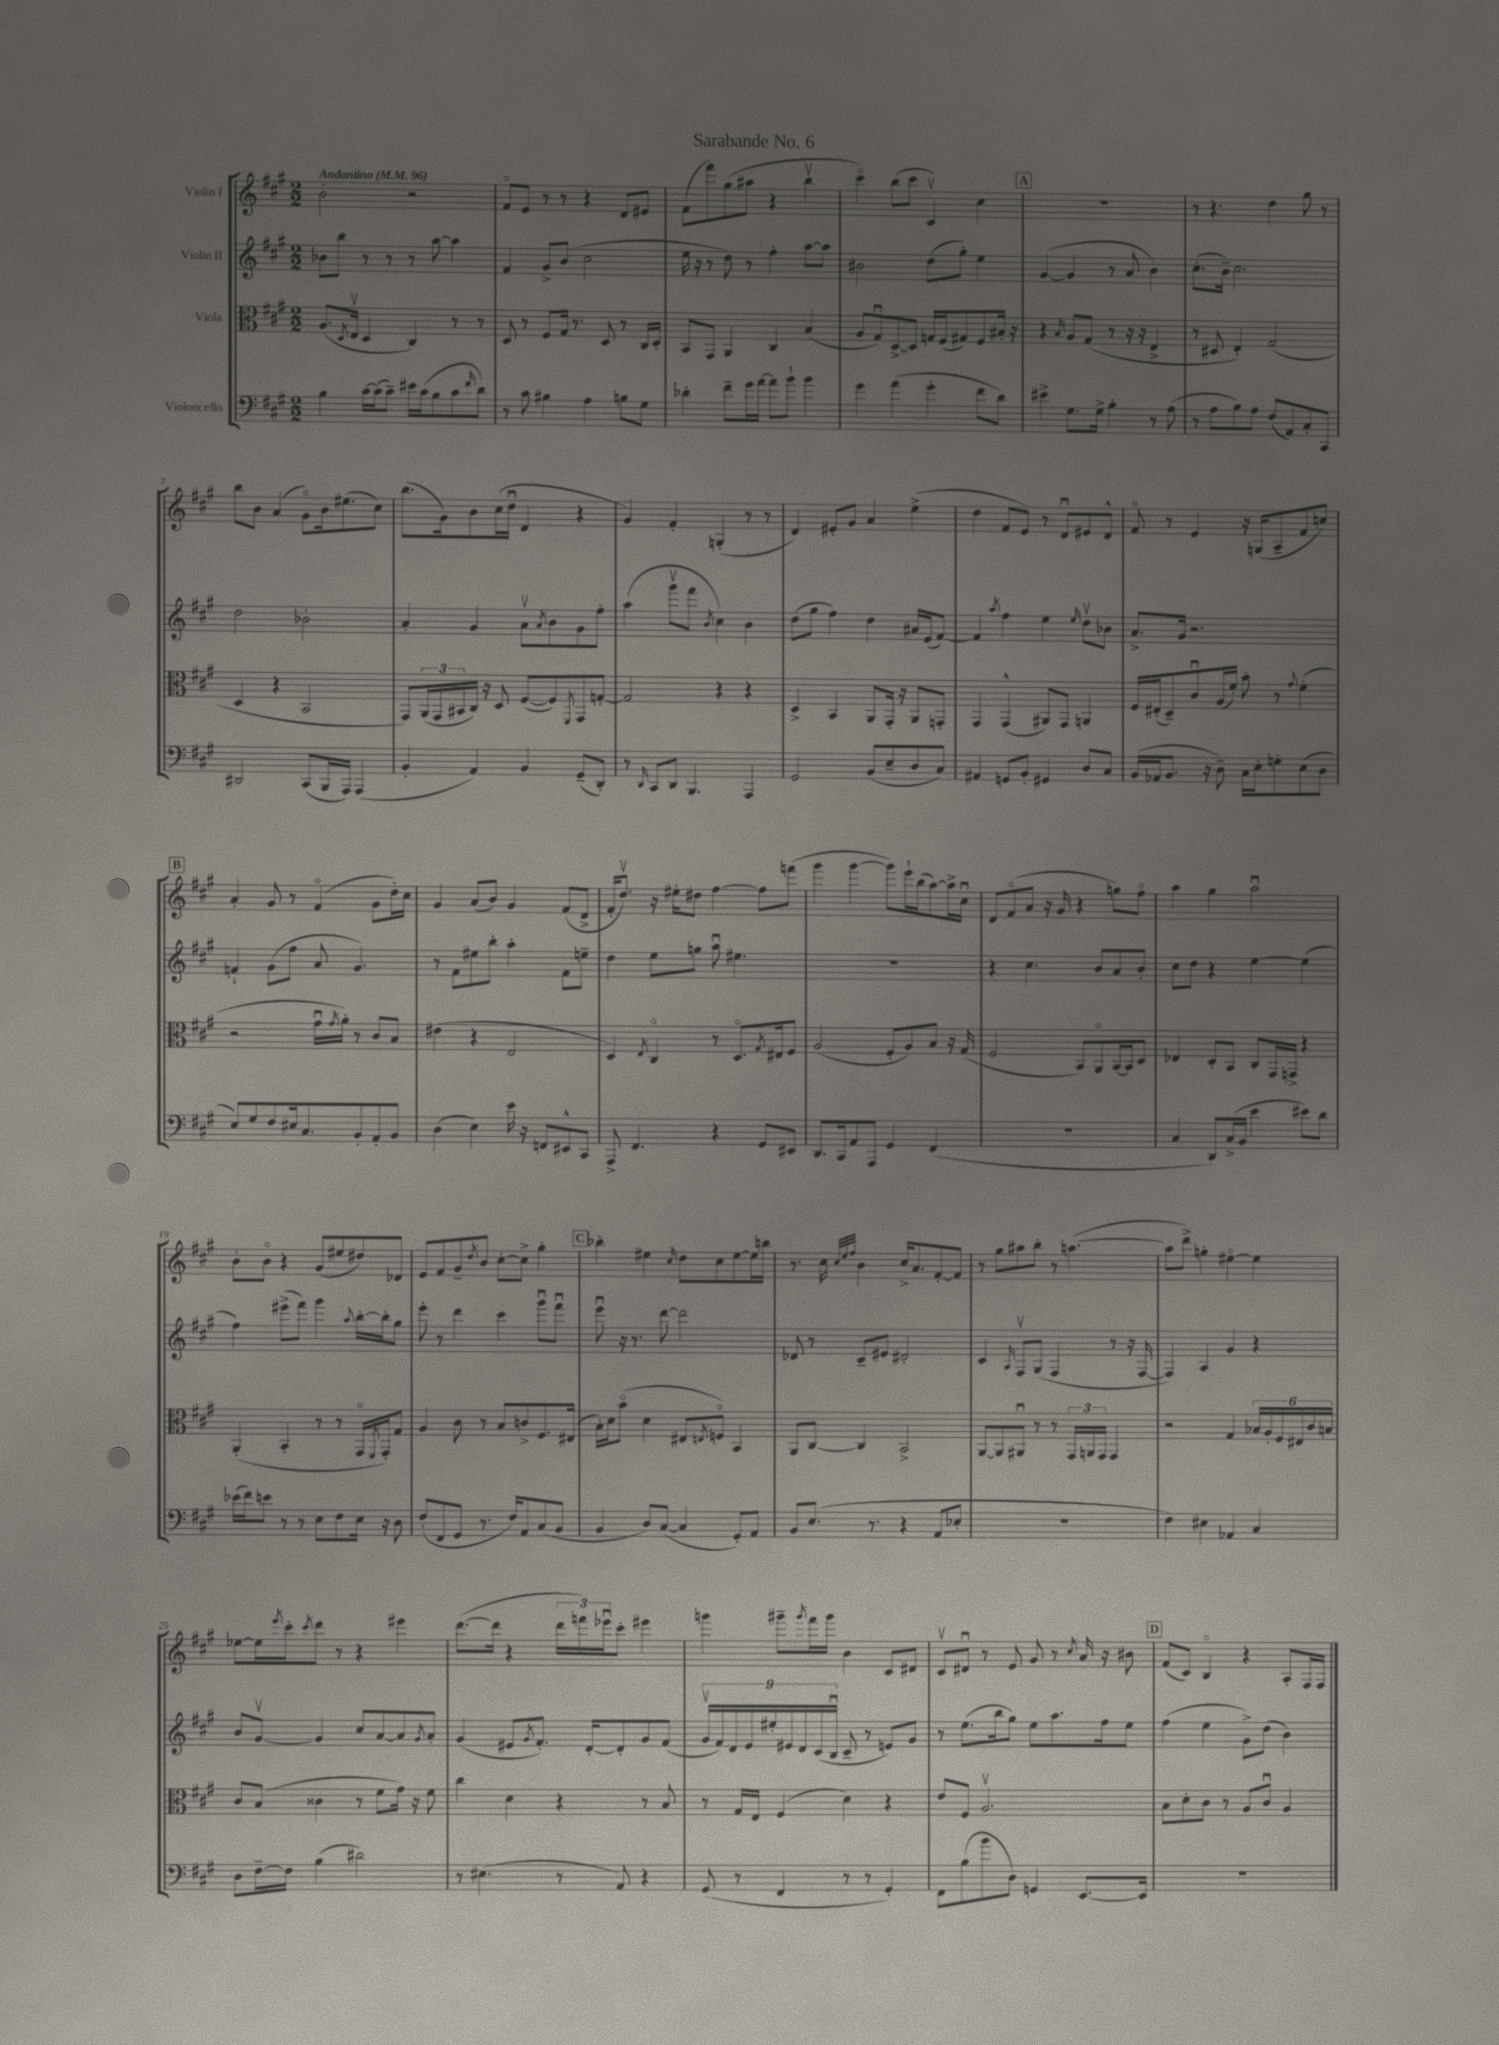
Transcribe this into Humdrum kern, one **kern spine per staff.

**kern	**kern	**kern	**kern
*part4	*part3	*part2	*part1
*staff4	*staff3	*staff2	*staff1
*I"Violoncello	*I"Viola	*I"Violin II	*I"Violin I
*clefF4	*clefC3	*clefG2	*clefG2
*k[f#c#g#]	*k[f#c#g#]	*k[f#c#g#]	*k[f#c#g#]
*M2/2	*M2/2	*M2/2	*M2/2
*MM96	*MM96	*MM96	*MM96
=1	=1	=1	=1
!	!	!	!LO:TX:a:B:t=Andantino
4B\	(8.A/L	8b-X\L	2b'\
.	.	8bb\J	.
.	8qD/	.	.
.	16Ev/Jk	.	.
[16c#\LL	4D/	8r	.
(16c#\J]	.	.	.
8c#~\J)	.	8r	.
16e#X\LL	4C#/)	8r	2r
(16c#\J	.	.	.
8B\	.	[8aa\	.
8c#\	8r	4aa\]	.
16qqf#/	.	.	.
8d\J)	8r	.	.
=2	=2	=2	=2
8r	8D/	4f#/	8f#/L
8c#\	8r	.	8e/J
4B#X\	8F#/L	8g#^/L	8r
.	16G#/Jk	(8b/J	8r
.	8.r	.	.
4A\	.	2cc#\	4r
.	8D/	.	.
8Bn\L	8r	.	8d/L
8G#\J	16C#/LL	.	8e#X/J
.	16D'/JJ	.	.
=3	=3	=3	=3
4d-X'\	8BB/L	16ee\	(8f#\L
.	.	16r	.
.	8GG#/J	8r	8fff#\)
8f#~\L	4AA/	8dd\)	(8gg#\
16g#\L	.	8r	8aa#X\J
[16a\JJ	.	.	.
8a\L]	4C#/	4ff#'\	4r
8b`\J	.	.	.
4b\	(4B/	[8aa\L	4bbv\
.	.	8aa\J]	.
=4	=4	=4	=4
4g#\	8A/L	2b#X\	4ccc#\)
.	8G#u/)	.	.
(4a\	[8D^/	.	(8bb\L
.	8D/J]	.	8ccc#\J
4g#'\	16Gn/LL	(8dd\L	4c#v/)
.	(16F#/J	.	.
.	8G#X/)	8gg#'\J)	.
8f#\L	8F#/	4ee\	4cc#\
8d\J)	16B#X'/Jk	.	.
.	16r	.	.
!!LO:REH:place=s1:t=A
=5	=5	=5	=5
4e#X^\	4r	([4g#/	1r
.	16qqB/	.	.
8.G#\L	8A/L	4g#/]	.
.	(8G#/J	.	.
16G#^\Jk	.	.	.
4B'\	8r	8r	.
.	16r	8a/	.
.	16r	.	.
8r	4E^/	4b\)	.
(8A\	.	.	.
=6	=6	=6	=6
8r	8r	(8.cc#'\L	8r
8A\L	8D#X/	.	4.r
.	.	16b~\Jk)	.
8B\)	4E'/)	2.cc#\	.
8A\J	.	.	.
(8F#/L	(2G#/	.	4dd\
8AA/)	.	.	.
8C#'/	.	.	8gg#\
8CC#/J	.	.	8r
!!LO:LB:g=z
=7	=7	=7	=7
2DD#X/	4D/	2dd\	8bb\L
.	.	.	8b\J
.	4r	.	(4a/
(8CC#/L	2BB/	2b-X'\	8g#\L)
16BBB/L	.	.	16b\k
16AAA/JJ)	.	.	(8.ee#X\
(4AAA/	.	.	.
.	.	.	8cc#\J)
=8	=8	=8	=8
4BB'/	8GG#/L)	4a'/	(8.bb\L
.	(24AA/L	.	.
.	24GG#/	.	.
.	.	.	16g#\k)
.	24BB#X/	.	.
4AA/)	16C#/JJ)	4g#/	8b\
.	16r	.	.
.	8D/	.	(16cc#\L
.	.	.	16ddu\JJ
4BB/	([8F#/L	8av\L	4d/
.	.	8qa/	.
.	8F#/])	8b\	.
.	8qFF#/	.	.
(8GG#~/L	8GG#/	8g#\	4r
8DD'/J)	[8Gn'/J	8ff#'\J	.
=9	=9	=9	=9
8r	2G/]	(4aa\	4g#/)
16qqDD/	.	.	.
8CC#/L	.	.	.
8DD/J	.	8ggg#v\L	4f#'/
4.BBB/	.	8fff#\J	.
.	.	8qb/	.
.	4r	4cc#\)	(4Gn'/
4AAA/	4r	4b\	8r
.	.	.	8r
=10	=10	=10	=10
2GG#/	4D^/	(8dd\L	4d/)
.	.	8gg#\J	.
.	4BB/	4ff#\)	8e#X'/L
.	.	.	8g#/J
(8BB/L	8AA/L	4dd\	4a/
8E~/	16GG#'/Jk	.	.
.	16r	.	.
8D/	8AA/L	16a#X/LL	(4ee^\
.	.	(16e/J	.
8C#/J)	8GGn'/J	[8f#/J)	.
=11	=11	=11	=11
4AA#X/	4GG#/	4f#/]	4dd\
.	.	8qaa/	.
8GGn/L	(4GG#^^/	4ff#\	8f#/L
8BB'/J	.	.	8e/J)
4GG#X/	8AA#X/L)	4ee\	8r
.	8GG#/J	.	8du/L
.	.	16qqee/	.
8D/L	4AAn/	8ddv\L	8e#X/
8C#/J	.	8b-X\J	8d^^/J
=12	=12	=12	=12
(16BB/LL	16F#/LL	8.a^/L	8f#/
16AA-X/J	(16E#X'/J	.	.
8.BB/J	8D~/)	.	8r
.	.	16g#/Jk	.
.	8c#u/	2.r	4e/
16r	.	.	.
8D~\)	(16A/L	.	.
.	16f#'/JJ)	.	.
16C#\LL	8b'\	.	16r
16E'\J	.	.	(16Gn/KL
8Gn'\	8r	.	8A~/
.	8qqg#/	.	.
(8E\	(4f#'\	.	8f#/
8D\J	.	.	8ccn/J)
!!LO:LB:g=z
!!LO:REH:place=s1:t=B
=13	=13	=13	=13
8E/L)	2r	4fn`/	4a'/
8G#/	.	.	.
8F#/	.	(8g#\L	8g#/
16E#X/k	.	8ff#\J	8r
8.C#/	.	.	.
.	16g#u\LL	8a/	(4f#/
.	8qg#/	.	.
.	16a'\JJ)	.	.
8BB'/	8r	4.g#/)	.
8AA'/	8c#/L	.	8g#\L
8BB/J	8B/J	.	16dd'\L)
.	.	.	16cc#\JJ
=14	=14	=14	=14
(4D\	(4e#X\	8r	4g#/
.	.	8f#\L	.
4E\)	4r	8ee#X\	(8a/L
.	.	8bb'\J	8b/J)
16e\	2E/	4aa'\	4g#/
16r	.	.	.
8FFn/L	.	.	.
8EE#X^^/	.	8f#\L	(8f#/L
8CC#/J	.	8een~\J	8d^/J
=15	=15	=15	=15
8AAA^/	4D/)	4dd\	16f#'/KL
.	.	.	8.ddv/J)
4.FF#/	.	.	.
.	8qE/	.	.
.	4C#/	8ee\L	16r
.	.	.	16ee#X'\KL
.	.	8ggn\J	8dd#X\J
4r	8r	8aau\	[4ff#\
.	8.D/L	4.ee#X\	.
8GG#/L	.	.	8ff#\L]
.	8qG#/	.	.
.	16E#X/k	.	.
8EE#X/J	8F#/J	.	(8fffn\J
=16	=16	=16	=16
8.DD/L	(2A/	1r	4ggg#\
16CC#/k	.	.	.
8AA/	.	.	[4ggg#\
8AAA/J	.	.	.
4GG#/	8F#'/L	.	8ggg#\L])
.	8A/)	.	16eee`\L
.	.	.	(16bb\J
(4FF#/	8B/J	.	[8aa\)
.	16r	.	16aa^\L]
.	(16G#/	.	16cc#u\JJ
=17	=17	=17	=17
1r	2F#/	4r	8d/L
.	.	.	(8f#/
.	.	4.cc#\	8a/J
.	.	.	16r
.	.	.	16g#/
.	8BB/L)	.	4r
.	8AA/	8b/L	.
.	[16BB/L	8a/	8ggn\L)
.	16BB/J]	.	.
.	8D/J	8b'/J	8ff#\J
=18	=18	=18	=18
4C#/	4E-X/	8cc#\L	4aa\
.	.	8dd\J	.
8DD/L)	8D'/L	4r	4gg#\
(16C#^/L	8BB/J	.	.
16BB/JJ	.	.	.
4e\	8C#/L	[4ee\	2aau\
.	16GG#/L	.	.
.	16GGn^/JJ	.	.
8e#X\L)	4r	(4ee\]	.
8d\J	.	.	.
!!LO:LB:g=z
=19	=19	=19	=19
(16e-X\LL	(4AA'/	4ff#\)	8b'\L
16f#\J)	.	.	.
8en\J	.	.	8b\J
8r	4BB'/	(8eee#X^\L	4r
8r	.	8fff#\J)	.
8E\L	8r	4ggg#\	(8g#/L
8F#\	8r	.	8ee#X/
.	.	8qqaa/	.
16E\Jk	16GG#/LL	[16bb'\LL	8dd#X/)
.	8qFF#/	.	.
16r	16GG#'/J)	16bb'\J]	.
8D\	8G#/J	8gg#\J	8d-X/J
=20	=20	=20	=20
(8F#'/L	4A/	8eee'\	8e/L
8FF#/	.	8r	8f#/
8GG#/J	8c#\	4ddd\	8g#~/
.	.	.	8qdd/
8.r	8r	.	8b/J
.	8B/L	4ccc#\	[8cc#'\L
16F#/KL)	.	.	.
8AA/	8cn^/	.	8cc#^\J]
(8C#/	8.F#/	8ggg#u\L	4gg#'\
8BB/J	.	8fff#u\J	.
.	(16E#X/Jk	.	.
!!LO:REH:place=s1:t=C
=21	=21	=21	=21
4BB/	16B'\LL)	8eeeu\	4bb-X'\
.	16d\J	.	.
.	(8b\J	16r	.
.	.	8.r	.
8D/L)	4d\	.	4ee#X\
([8C#/J	.	[8ddd\	.
.	.	.	16qqcc#/
4C#/]	8E#X/L	2ddd\]	8dd\L
.	8qEn/	.	.
.	8Fn/J)	.	8cc#\
8GG#'/L)	4BB/	.	[8ee#\
8AA/J	.	.	16ee#\L]
.	.	.	16bbn\JJ
=22	=22	=22	=22
8BB/L	8AA/L	8d-X/	8.r
(8.E/J	[8C#/J	8r	.
.	.	.	16cc#\
.	.	.	32qqcc#/LLL
.	.	.	32qqee/
.	.	.	32qqff#/JJJ
.	4C#/]	8c#~/L	4b\
8.r	.	.	.
.	.	8e#X/J	.
4r	2BB^/	2d#X'/	16cc#^/KL
.	.	.	8.a/
8AA/L	.	.	[8f#'/
8E-X'/J	.	.	8f#/J]
=23	=23	=23	=23
1r	[8AA/L	4c#/	8r
.	8AA/]	.	8gg#\L
.	.	16qqA/	.
.	8AA#Xu/J	8F#v/L	8aa#X\
.	8r	(8G#/J	8bb'\J
.	8r	4F#/	8r
.	24GG#/LL	.	([4.aan\
.	24AAn/	.	.
.	24GG#/JJ	.	.
.	4GG#/	8r	.
.	.	16r	.
.	.	[16F#/	.
=24	=24	=24	=24
4F#\)	2r	4F#/])	8aa\L]
.	.	.	8ddd^\J)
4E#X\	.	4A/	4ggn'\
4AA-X/	4G#/	4g#/	[4ee#X\
4C#/	24B-X/LL	4r	4ee#\]
.	24A'/	.	.
.	24F#/	.	.
.	24E#X/	.	.
.	24c#/	.	.
.	24Bn/JJ	.	.
!!LO:LB:g=z
=25	=25	=25	=25
8D\L	8c#/L	8b/L	[8ee-X\L
[16F#~\L	(8B/J	[8g#v/J	16ee-\L]
.	.	.	8qeee/
16F#\JJ]	.	.	16ccc#'\J
.	.	.	8qccc#/
(4B\	4c##X\	4g#/]	8ddd\J
.	.	.	8r
2d#X\)	8r	8cc#/L	4r
.	8f#\L	[8a/	.
.	16g#\Jk)	8a/]	4eee#X\
.	16r	.	.
.	.	8qg#/	.
.	8f#\	8a'/J	.
=26	=26	=26	=26
8r	4cc#\	(4g#/	([8.ddd\L
(4.E#X\	.	.	.
.	.	.	16ddd\Jk]
.	4d\	8e#X/L	4r
.	.	8qg#/	.
.	.	8.f#'/J)	.
8r	4r	.	24ddd\LL
.	.	.	24fffn\)
.	.	[16d'/KL	.
.	.	.	24eee-Xu\J
8AA/)	.	8d'/]	8ccc#'\J
4r	8r	8g#/	4eee#X\
.	8B/	(8f#/J	.
=27	=27	=27	=27
(8GG#/	8r	18g#v/LL	4gggn\
.	.	18f#/)	.
.	.	18d/	.
8r	16G#/LL	.	.
.	.	18e/	.
.	16E/JJ	.	.
.	.	18ee#X'/	.
4FF#/	(4F#/	.	8ggg#X~\L
.	.	18e#X/	.
.	.	18d/	.
.	.	.	8qggg#/
.	.	.	16fff#\L
.	.	(18c#/	.
.	.	.	16ggg#\JJ
.	.	18Bu/JJ	.
8r	4d\)	8c#~/	4b\
8r	.	8r	.
4GG#'/)	4r	8en/L)	8c#/L
.	.	8g#/J	8d#X/J
=28	=28	=28	=28
8FF#\L	8e/L	8r	8c#v/L
(8B\	8F#/J	(8.ee\L	8d#Xu/J
8b\	2.Av/	.	8r
.	.	16bb\k	.
8D\J)	.	8gg#\J)	8e/
4GGn/	.	8ee\L	8g#/
.	.	8.aa\	8r
.	.	.	8qcc#/
[8.EE/L	.	.	16a/
.	.	16ff#\k	16r
.	.	8ee\J	8b#X\
16EE/Jk]	.	.	.
!!LO:REH:place=s1:t=D
=29	=29	=29	=29
1r	8B\L	(4ff#\	(8f#/L
.	8d'\	.	8c#/J)
.	8c#\J	4ee\	4B/
.	8r	.	.
.	8A/L	8g#^\L)	4r
.	8c#u/J	(8dd\J	.
.	4A/	4b\)	8A'/L
.	.	.	16F#/L
.	.	.	16F#/JJ
==	==	==	==
*-	*-	*-	*-
